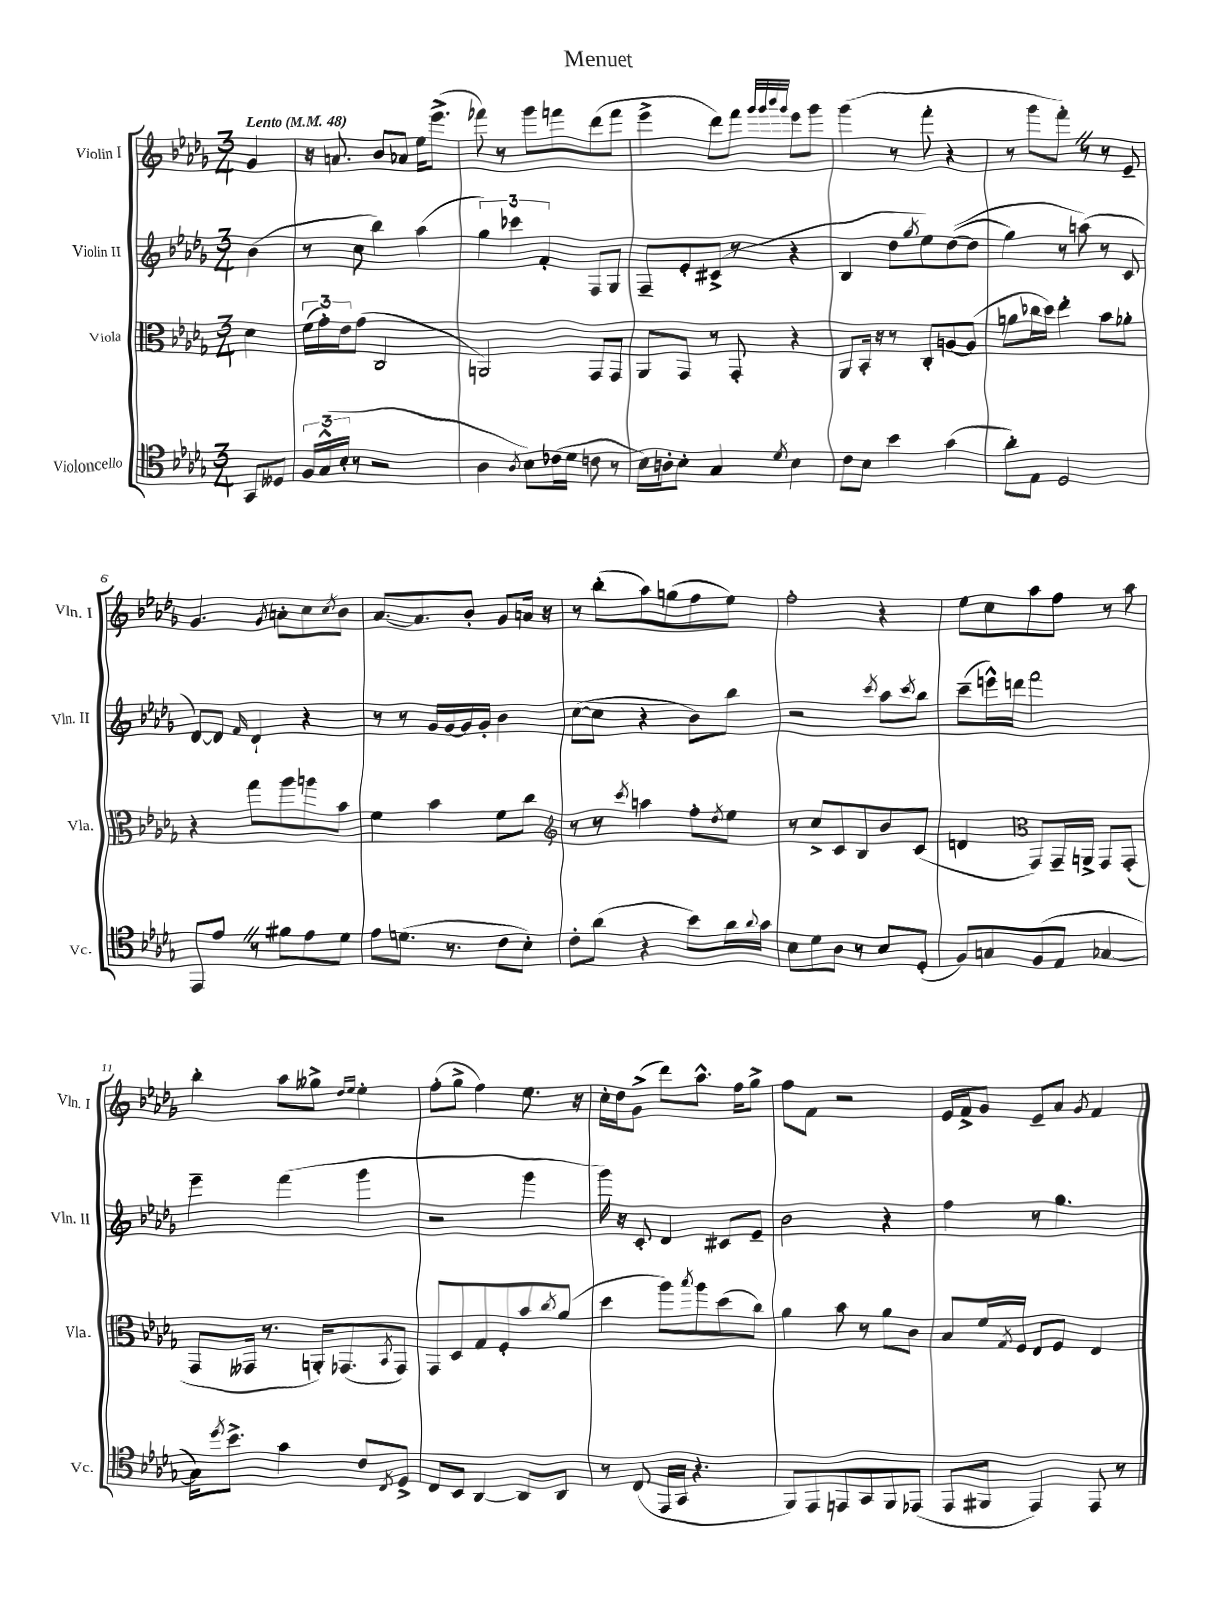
\header { title = "Menuet" }
<<
\new StaffGroup <<
\new Staff = "s0" \with { instrumentName = "Violin I" shortInstrumentName = "Vln. I" } {
    \clef treble \key des \major \numericTimeSignature \time 3/4 \partial 4 \tempo "Lento" 4 = 48
    ges'4 |
    r16 a'8. bes'8 aes'8 ees''16 ees'''8.->( |
    fes'''8) r8 ges'''8 f'''8 des'''8( f'''8 |
    ees'''4-> des'''8) f'''8 \grace { ges'''32 ges'''32 bes'''32 ges'''32 } ees'''8 ges'''8 |
    ges'''4( r8 f'''8-. r4 |
    r8 ges'''8 f'''8-.) \once \override BreathingSign.text = \markup { \musicglyph "scripts.caesura.straight" } \breathe r8 r8 ees'8-- |
    ges'4. \acciaccatura { ges'8 } a'8-. c''8 \acciaccatura { c''8 } bes'8 |
    aes'8.~ aes'8. bes'8-. ges'8 a'16 r16 |
    r8 bes''8-.( aes''8) g''8( f''8 ees''8) |
    f''2-. r4 |
    ees''8 c''8 aes''8 f''8 r8 aes''8 |
    bes''4-. aes''8 geses''8-> \grace { des''16 ees''16 } ees''4-. |
    f''8-.( ges''8-> f''4) ees''8. r16 |
    c''16-. des''16 ges'8->( des'''8) aes''8.-^ f''16 ges''8-> |
    f''8 f'8 r2 |
    ees'16 f'16-> ges'8 ees'8-- aes'8 \acciaccatura { ges'8 } f'4 \bar "|." |
}
\new Staff = "s1" \with { instrumentName = "Violin II" shortInstrumentName = "Vln. II" } {
    \clef treble \key des \major \numericTimeSignature \time 3/4 \partial 4
    bes'4( |
    r8 c''8 bes''4) aes''4( |
    \tuplet 3/2 { ges''4) ces'''4 f'4-. } f8 ges8 |
    f8-- ees'8-. cis'8->( r8 r4 |
    bes4 des''8 \acciaccatura { ges''8 } ees''8) des''8~(\( des''8 |
    ges''4) r8 a''8(\) r8 c'8 |
    des'8~) des'8 \grace { f'16 } des'4-! r4 |
    r8 r8 ges'16 ges'16~ ges'16 ges'16-. bes'4 |
    c''8~( c''8 r4 bes'8) bes''8 |
    r2 \acciaccatura { c'''8 } aes''8 \acciaccatura { c'''8 } bes''8 |
    c'''8--( e'''16-^) d'''16 f'''2 |
    ees'''4-- f'''4( ges'''4 |
    r2 ges'''4 |
    ges'''16) r16 c'8-. des'4 cis'8 ees'8-- |
    bes'2 r4 |
    f''4 r8 ges''4. \bar "|." |
}
\new Staff = "s2" \with { instrumentName = "Viola" shortInstrumentName = "Vla." } {
    \clef alto \key des \major \numericTimeSignature \time 3/4 \partial 4
    des'4 |
    \tuplet 3/2 { f'16( ges'16-.) ees'16 } ges'8( c2 |
    a,2) ges,8 ges,8 |
    aes,8 ges,8 r8 ges,8-. r4 |
    aes,8 bes,16-. r16 r8 c8-. a8~ a8( |
    a'8 ces''16 des''16) ees''4-. bes'8 aes'8-. |
    r4 ges''8 aes''8 a''8 bes'8 |
    f'4 bes'4 f'8 c''8 |
    \clef treble r8 r8 \acciaccatura { c'''8 } a''4 f''8-. \acciaccatura { des''8 } ees''8 |
    r8 c''8-> c'8 bes8 bes'8 c'8( |
    d'4 \clef alto ges,8) ges,16-- a,16-> ges,8 ges,8-.( |
    ges,8 geses,16 r8. a,16-.) ges,8.( \acciaccatura { bes,8 } ges,8) |
    ges,8 des8 ges8 f8-. bes'8 \acciaccatura { c''8 } aes'8( |
    des''4 aes''8) \acciaccatura { bes''8 } aes''8 des''8( c''8) |
    aes'4 bes'8 r8 aes'8 c'8 |
    bes8 f'16 \acciaccatura { ges8 } f16 ees8 f8 ees4 \bar "|." |
}
\new Staff = "s3" \with { instrumentName = "Violoncello" shortInstrumentName = "Vc." } {
    \clef tenor \key des \major \numericTimeSignature \time 3/4 \partial 4
    ges,8 deses8 |
    \tuplet 3/2 { f16 ges16-^( bes16-. } r8 r2 |
    aes4 \acciaccatura { aes8 } bes8) ces'16( des'16 c'8 r8 |
    bes16) a16-. bes8-. ges4 \acciaccatura { des'8 } bes4 |
    c'8 bes8 bes'4 ges'4( |
    aes'8-.) ees8 des2 |
    ees,8 ees'8 \once \override BreathingSign.text = \markup { \musicglyph "scripts.caesura.straight" } \breathe r8 fis'8 ees'8 des'8 |
    ees'8 d'8.( r8. c'8 bes8-.) |
    c'8-. aes'8( r4 bes'8) aes'16 \appoggiatura { aes'8 } ges'16 |
    bes8 des'8 aes8 r8 bes8 des8-.( |
    f8) g8 f8( ees8 ges4~ |
    ges16) \acciaccatura { des''8 } bes'8.-> ges'4 c'8 \acciaccatura { c8 } des8-> |
    c8 bes,8 aes,4~ aes,8 aes,8 |
    r8 c8( ees,16 ges,16 r4. |
    f,8) ees,8 e,8 ges,8 f,8 ees,8( |
    ees,8 fis,8 ees,4) ees,8 r8 \bar "|." |
}
>>
>>
